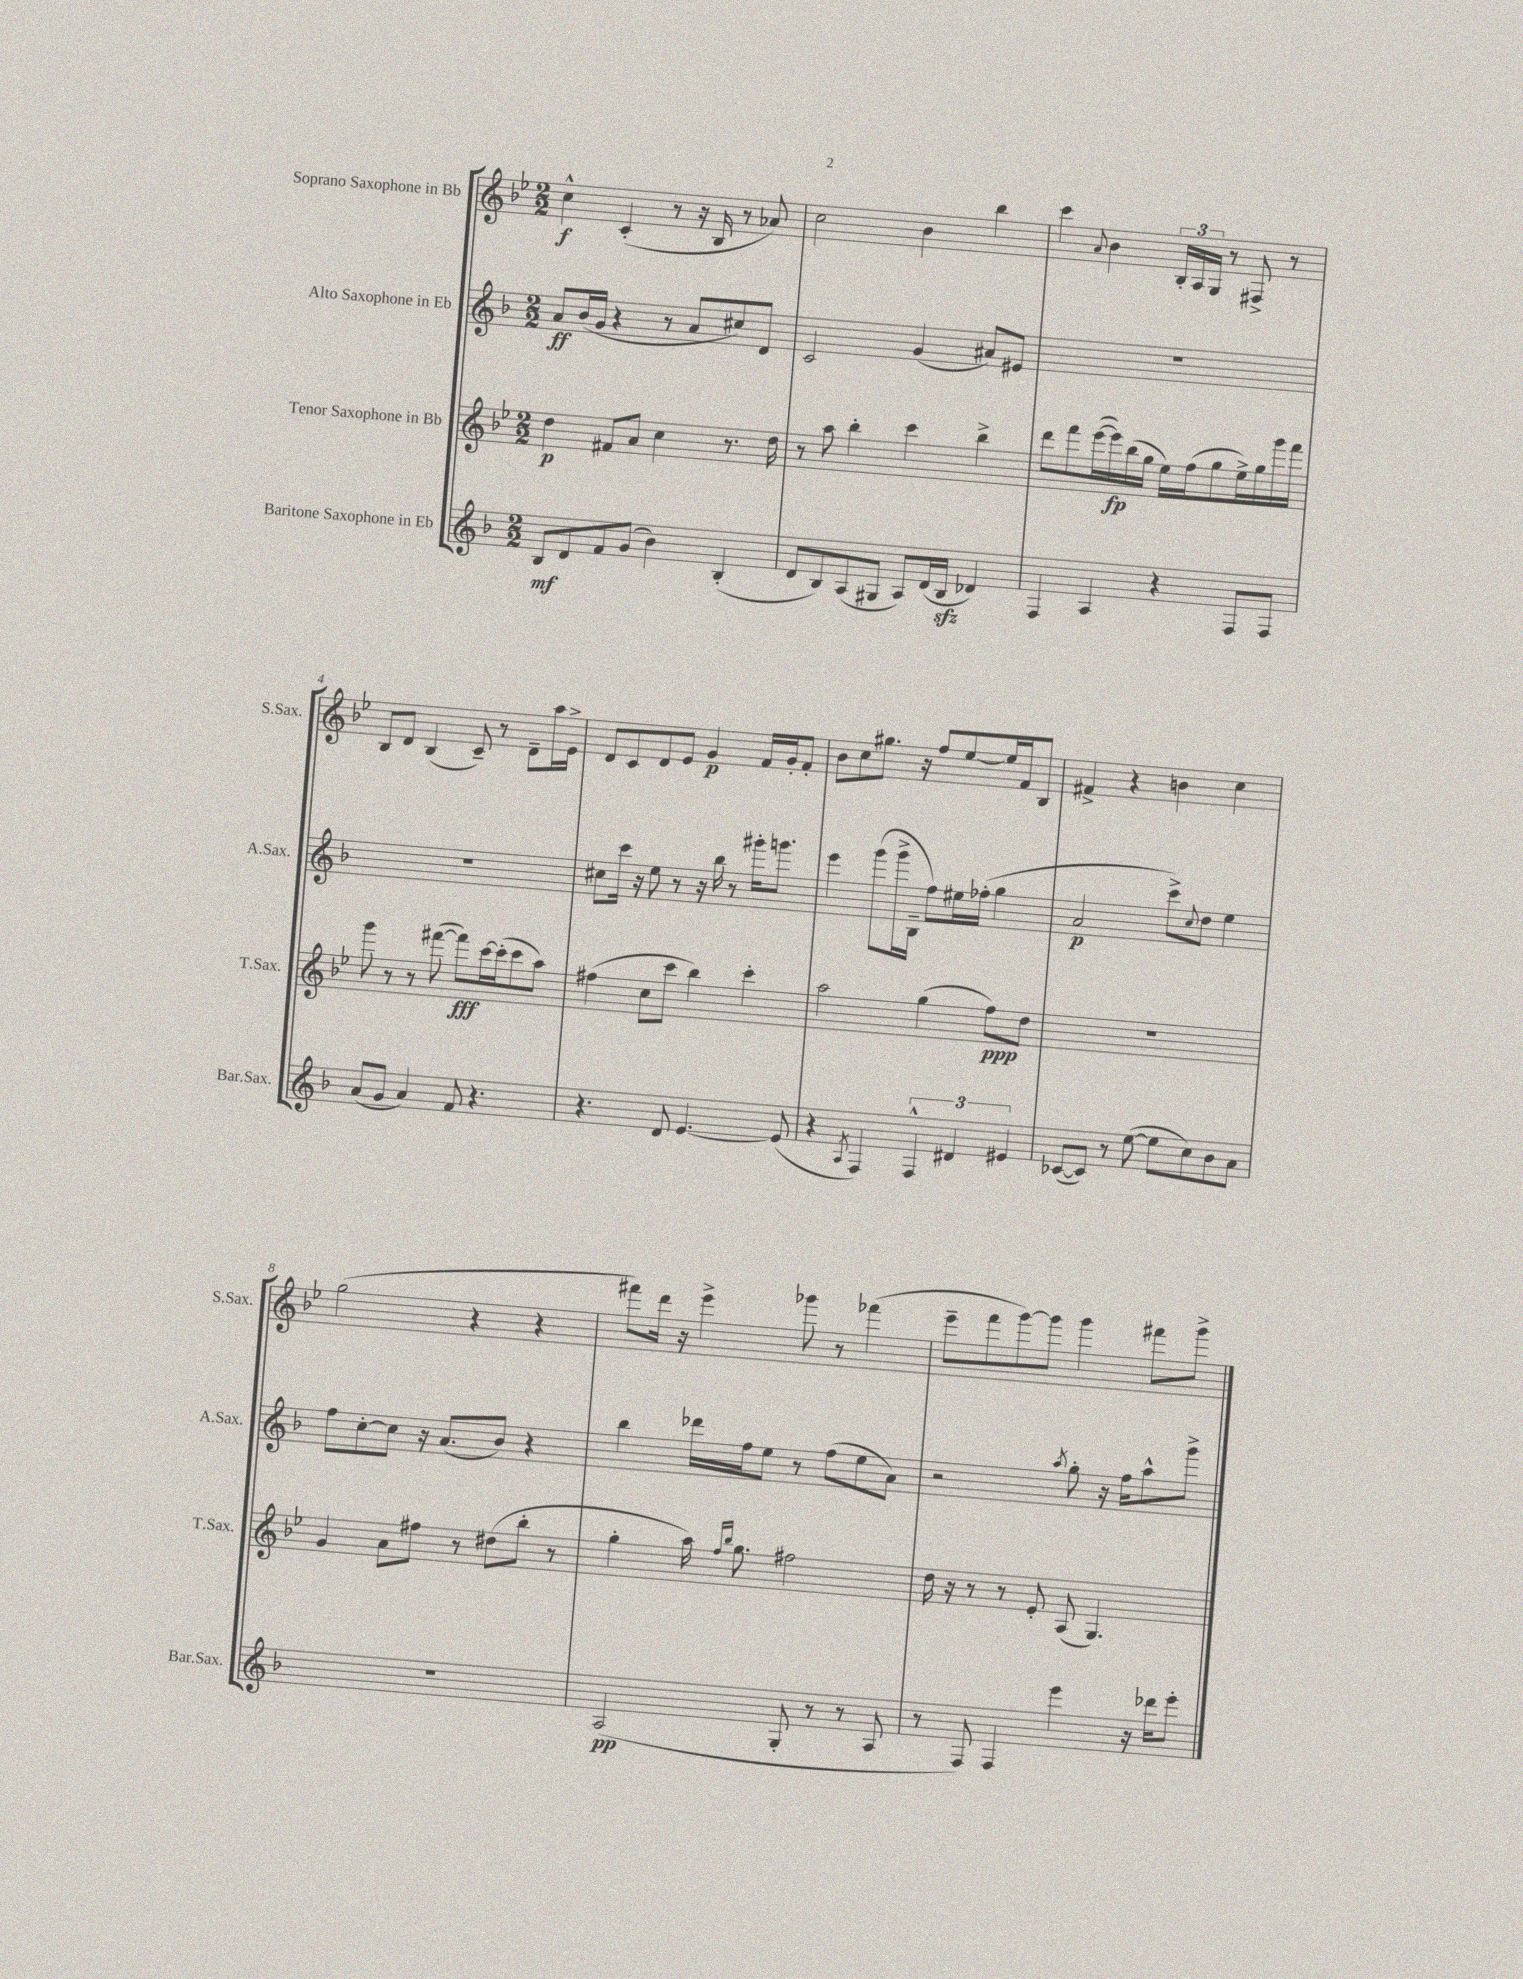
<<
\new StaffGroup <<
\new Staff = "s0" \with { instrumentName = "Soprano Saxophone in Bb" shortInstrumentName = "S.Sax." } {
    \clef treble \key bes \major \numericTimeSignature \time 2/2
    c''4-^\f c'4-.( r8 r16 bes16 r8 aes'8) |
    c''2 bes'4 bes''4 |
    c'''4 \appoggiatura { a'8 } bes'4 \tuplet 3/2 { bes16-. a16 g16 } r8 fis8-> r8 |
    bes8 d'8 bes4( c'8--) r8 d'8-- a''16 ees'16-> |
    d'8 c'8 d'8 ees'8 g'4\p f'16 g'16-. f'8-. |
    bes'8 c''8 gis''8. r16 f''8 ees''8~ ees''16 f'16 bes8 |
    fis'4-> r4 b'4 c''4 |
    g''2( r4 r4 |
    fis'''8) d'''16 r16 ees'''4-> ges'''8 r8 fes'''4( |
    ees'''8-- f'''8 g'''8~) g'''8 g'''4 fis'''8 g'''8-> \bar "|." |
}
\new Staff = "s1" \with { instrumentName = "Alto Saxophone in Eb" shortInstrumentName = "A.Sax." } {
    \clef treble \key f \major \numericTimeSignature \time 2/2
    a'8\ff bes'16( g'16 r4 r8 a'8 cis''8) d'8 |
    c'2 g'4( ais'8) eis'8 |
    R1 |
    R1 |
    cis''8 c'''16 r16 e''8 r8 r16 bes''16 r8 gis'''16-. g'''8. |
    e'''4 g'''8( g'''16-> bes16-- f''8) eis''16 fes''16-.( g''4 |
    a'2\p c'''8->) \appoggiatura { c''8 } d''8 e''4 |
    f''8 c''8~-. c''8 r16 a'8.( bes'8) r4 |
    bes''4 des'''16 f''16 e''8 r8 f''8( e''8 a'8) |
    r2 \acciaccatura { a''8 } g''8-. r16 f''16 a''8-^ g'''8-> \bar "|." |
}
\new Staff = "s2" \with { instrumentName = "Tenor Saxophone in Bb" shortInstrumentName = "T.Sax." } {
    \clef treble \key bes \major \numericTimeSignature \time 2/2
    d''4\p fis'8 a'8 c''4 r8. d''16 |
    r8 a''8 bes''4-. c'''4 bes''4-> |
    d'''8 f'''8 ees'''16~( ees'''16\fp) bes''16( g''16 ees''16) f''16( g''8 ees''16->) g''16 g'''16 f'''16 |
    g'''8 r8 r8 fis'''8~( fis'''8\fff) c'''16~ c'''16-.( c'''8 a''8) |
    fis''4( c''8 c'''8 bes''4) c'''4-. |
    a''2 g''4( f''8\ppp) d''8 |
    R1 |
    g'4 a'8 fis''8 r8 dis''8( bes''8-. r8 |
    g''4-. a''16) \grace { f''16 bes''16 } g''8. fis''2 |
    d''16 r16 r8 r8 ees'8-. a8( g4.) \bar "|." |
}
\new Staff = "s3" \with { instrumentName = "Baritone Saxophone in Eb" shortInstrumentName = "Bar.Sax." } {
    \clef treble \key f \major \numericTimeSignature \time 2/2
    bes8\mf d'8 f'8 g'8( bes'4) bes4-.( |
    d'8 bes8) a8( gis8 a8) d'16( bes16\sfz des'4) |
    f4 a4 r4 f8 f8 |
    a'8( g'8 a'4) f'8 r4. |
    r4. d'8 e'4.~ e'8( |
    r4 \acciaccatura { a8 } f4) \tuplet 3/2 { f4-^ dis'4 eis'4 } |
    ces'8~( ces'8) r8 e''8~( e''8 c''8) bes'8 a'8 |
    R1 |
    a2\pp( g8-. r8 r8 a8 |
    r8 f8) f4 e'''4 r16 des'''16 e'''8-. \bar "|." |
}
>>
>>
